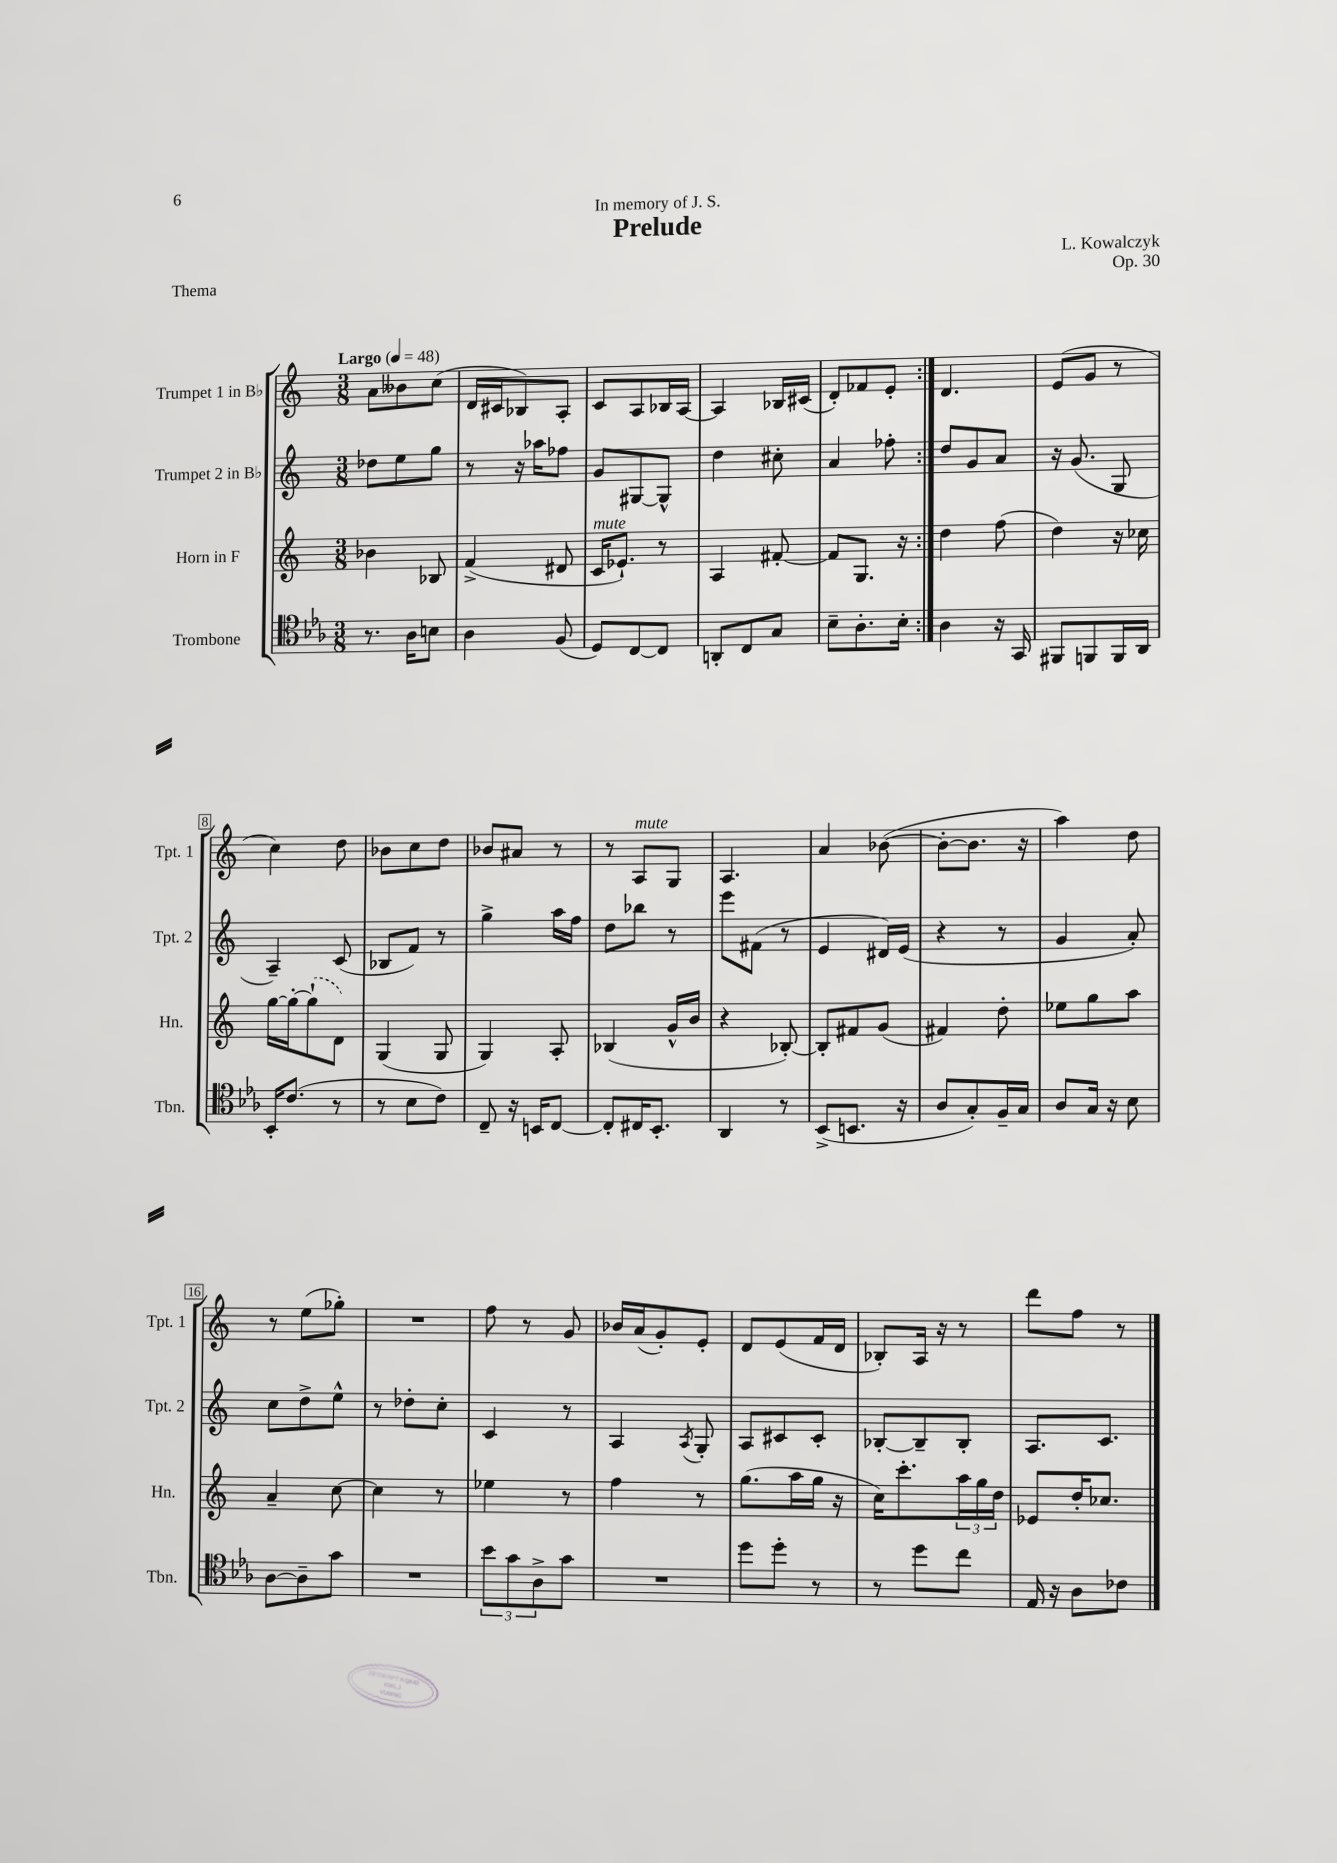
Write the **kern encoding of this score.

**kern	**kern	**kern	**kern
*staff4	*staff3	*staff2	*staff1
*clefC4	*clefG2	*clefG2	*clefG2
*k[b-e-a-]	*k[]	*k[]	*k[]
*M3/8	*M3/8	*M3/8	*M3/8
*MM48	*MM48	*MM48	*MM48
8.r	4b-	8dd-	8a
.	.	8ee	8b--
16A-	.	.	.
8B	8B-	8gg	(8cc
=	=	=	=
4A-	(4f^	8r	16d
.	.	.	16c#
.	.	16r	8B-)
.	.	16aa-	.
(8F	8d#	8ff-	8A'
=	=	=	=
8D)	16c	8g	8c
.	8.e-`)	.	.
[8C	.	[8G#	8A
8C]	8r	8G#^^]	16B-
.	.	.	[16A
=	=	=	=
8AA'	4A	4dd	4A]
8C	.	.	.
8G	[8f#'	8cc#'	16B-
.	.	.	(16c#
=	=	=	=
8B-~	8f#]	4a	8d')
8.A-'	8.G	.	8f-
.	.	8ff-'	8e'
16B-'	16r	.	.
=:|!	=:|!	=:|!	=:|!
4A-	4dd	8dd	4.d
.	.	8g	.
16r	(8ff	8a	.
16GG	.	.	.
=	=	=	=
8FF#	4dd)	16r	(8e
.	.	(8.g	.
8FF	.	.	8g
16FF	16r	8G	8r
16AA-	16cc-	.	.
=	=	=	=
16BB-'	[16gg	4A~)	4cc)
(8.c	16gg'_	.	.
.	(8gg`]	.	.
8r	8d)	(8c	8dd
=	=	=	=
8r	(4G	8B-	8b-
8B-	.	8f)	8cc
8c)	8G	8r	8dd
=	=	=	=
8C~	4G)	4gg^	8b-
16r	.	.	8a#
16BB	.	.	.
[8C	8A'	16aa	8r
.	.	16ff	.
=	=	=	=
8C']	(4B-	8dd	8r
16C#	.	8bb-	8A
8.BB-'	.	.	.
.	16g^^	8r	8G
.	16b	.	.
=	=	=	=
4AA-	4r	8eee	4.A
.	.	(8f#	.
8r	[8B-')	8r	.
=	=	=	=
(8BB-^	8B-']	4e	4a
8.BB	8f#	.	.
.	(8g	16d#)	([8b-
16r	.	(16e	.
=	=	=	=
8A-	4f#)	4r	8b-'_
8G')	.	.	8.b-]
16F~	8dd'	8r	.
16G	.	.	16r
=	=	=	=
8A-	8ee-	4g	4aa)
16G	8gg	.	.
16r	.	.	.
8B-	8aa	8a')	8dd
=	=	=	=
[8A-	4a~	8cc	8r
8A-~]	.	8dd^	(8ee
8g	[8cc	8ee^^	8gg-')
=	=	=	=
4.r	4cc]	8r	4.r
.	.	8dd-'	.
.	8r	8cc'	.
=	=	=	=
12b-	4ee-	4c	8ff
12g	.	.	.
.	.	.	8r
12A-^	.	.	.
8g	8r	8r	8g
=	=	=	=
4.r	4ff	4A	16b-
.	.	.	(16a
.	.	.	8g')
.	.	8qA	.
.	8r	8G'	8e'
=	=	=	=
8dd	(8.gg	8A	8d
8dd'	.	8c#	(8e
.	16aa	.	.
8r	16gg	8c#'	16f
.	16r	.	16d
=	=	=	=
8r	16cc)	[8B-'	8B-')
.	8.ccc'	.	.
8dd	.	8B-~]	16A
.	.	.	16r
8cc	24aa	8B-'	8r
.	24gg	.	.
.	24dd	.	.
=	=	=	=
16E-	8e-	8.A	8ddd
16r	.	.	.
8A-	16dd'	.	8ff
.	8.cc-	8.c	.
8c-	.	.	8r
==	==	==	==
*-	*-	*-	*-
